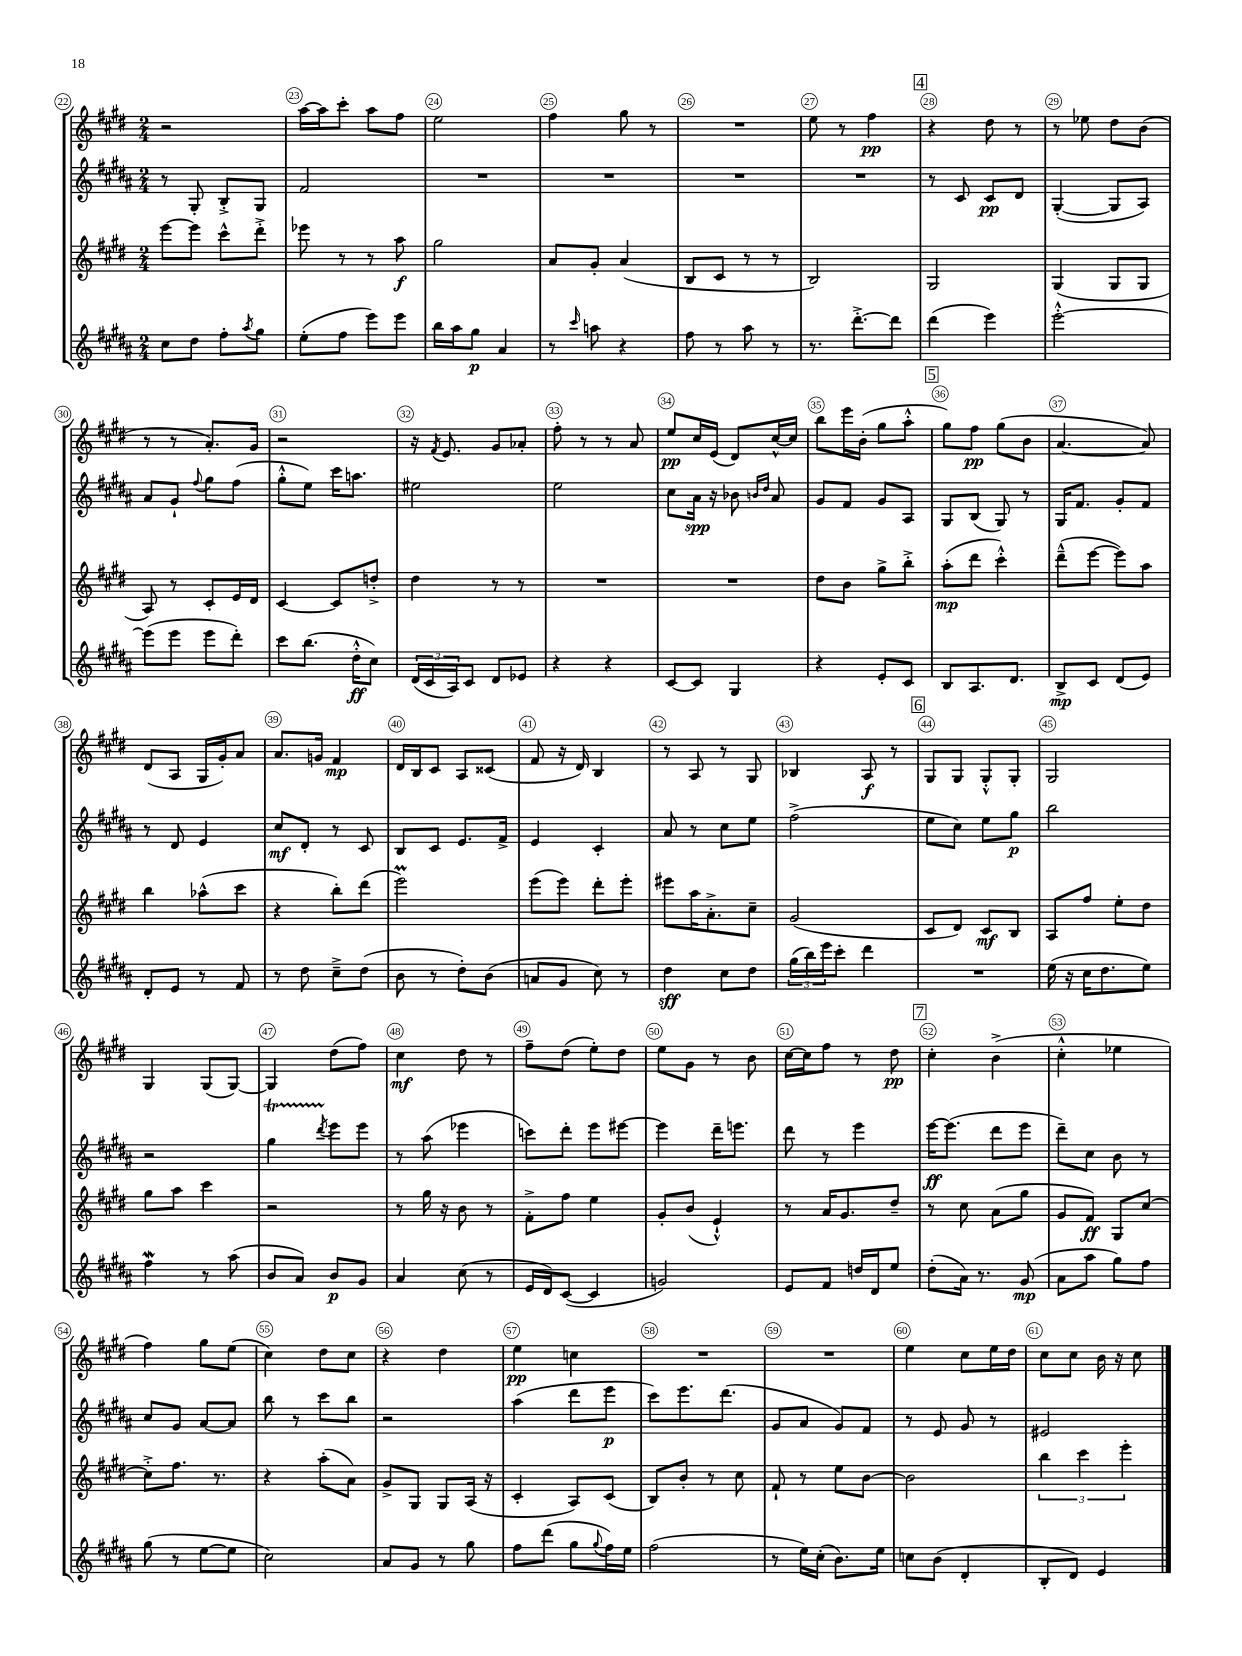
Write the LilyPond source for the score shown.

<<
\new StaffGroup <<
\new Staff = "s0" {
    \clef treble \key e \major \numericTimeSignature \time 2/4
    r2 |
    a''16~ a''16 cis'''8-. a''8 fis''8 |
    e''2 |
    fis''4 gis''8 r8 |
    R2 |
    e''8 r8 fis''4\pp |
    \mark \markup { \box "4" } r4 dis''8 r8 |
    r8 ees''8 dis''8 b'8( |
    r8 r8 a'8.-.) gis'16 |
    r2 |
    r16 \acciaccatura { fis'8 } e'8. gis'8 aes'8-. |
    fis''8-. r8 r8 a'8 |
    e''8\pp cis''16 e'16( dis'8) cis''16~-^ cis''16 |
    b''8 e'''16 b'16-.( gis''8 a''8-.-^ |
    \mark \markup { \box "5" } gis''8) fis''8\pp gis''8( b'8 |
    a'4.~ a'8) |
    dis'8( a8 gis16 gis'16-.) a'8 |
    a'8. g'16 fis'4\mp |
    dis'16 b16 cis'8 a8 cisis'8( |
    fis'8 r16 dis'16) b4 |
    r8 a8 r8 gis8 |
    bes4 a8\f r8 |
    \mark \markup { \box "6" } gis8 gis8 gis8-.-^ gis8-. |
    gis2 |
    gis4 gis8( gis8~) |
    gis4 dis''8( fis''8) |
    cis''4\mf dis''8 r8 |
    fis''8-- dis''8( e''8-.) dis''8 |
    e''8 gis'8 r8 b'8 |
    cis''16~ cis''16 fis''8 r8 dis''8\pp |
    \mark \markup { \box "7" } cis''4-. b'4->( |
    cis''4-.-^ ees''4 |
    fis''4) gis''8 e''8( |
    cis''4) dis''8 cis''8 |
    r4 dis''4 |
    e''4\pp c''4 |
    R2 |
    R2 |
    e''4 cis''8 e''16 dis''16 |
    cis''8 cis''8 b'16 r16 cis''8 \bar "|." |
}
\new Staff = "s1" {
    \clef treble \key b \major \numericTimeSignature \time 2/4
    r8 gis8-. b8-.-> gis8 |
    fis'2 |
    R2 |
    R2 |
    R2 |
    R2 |
    \mark \markup { \box "4" } r8 cis'8 cis'8\pp dis'8 |
    gis4~-.( gis8 ais8) |
    ais'8 gis'8-! \appoggiatura { fis''8 } gis''8 fis''8( |
    gis''8-.-^ e''8) cis'''16 a''8. |
    eis''2 |
    e''2 |
    cis''8 ais'16\spp r16 bes'8 \grace { b'16 dis''16 } ais'8 |
    gis'8 fis'8 gis'8 ais8 |
    \mark \markup { \box "5" } gis8 b8( gis8) r8 |
    gis16 fis'8. gis'8-. fis'8 |
    r8 dis'8 e'4 |
    cis''8\mf dis'8-. r8 cis'8 |
    b8 cis'8 e'8. fis'16-> |
    e'4 cis'4-. |
    ais'8 r8 cis''8 e''8 |
    fis''2->( |
    \mark \markup { \box "6" } e''8 cis''8) e''8 gis''8\p |
    b''2 |
    r2 |
    gis''4\startTrillSpan \acciaccatura { dis'''8 } e'''8\stopTrillSpan e'''8 |
    r8 ais''8( ees'''4 |
    c'''8) dis'''8-. e'''8 eis'''8~ |
    eis'''4 dis'''16-- e'''8. |
    dis'''8 r8 e'''4 |
    \mark \markup { \box "7" } e'''16~\ff e'''8.( dis'''8 e'''8 |
    dis'''8--) cis''8 b'8 r8 |
    cis''8 gis'8 ais'8~ ais'8 |
    b''8 r8 cis'''8 b''8 |
    r2 |
    ais''4( dis'''8 e'''8\p |
    cis'''8) e'''8. dis'''8.( |
    gis'8 ais'8 gis'8) fis'8 |
    r8 e'8 gis'8 r8 |
    eis'2 \bar "|." |
}
\new Staff = "s2" {
    \clef treble \key e \major \numericTimeSignature \time 2/4
    e'''8~ e'''8 cis'''8-^ dis'''8-.-> |
    ees'''8 r8 r8 a''8\f |
    gis''2 |
    a'8 gis'8-. a'4( |
    b8 cis'8 r8 r8 |
    b2) |
    \mark \markup { \box "4" } gis2 |
    gis4( gis8 gis8 |
    a8) r8 cis'8-. e'16 dis'16 |
    cis'4~ cis'8 d''8-.-> |
    dis''4 r8 r8 |
    R2 |
    R2 |
    dis''8 b'8 gis''8-> b''8-.-> |
    \mark \markup { \box "5" } a''8-.\mp( dis'''8 cis'''4-.-^) |
    dis'''8---^( e'''8~ e'''8) a''8 |
    b''4 aes''8-^( cis'''8 |
    r4 b''8-.) dis'''8( |
    e'''2\prall) |
    e'''8( e'''8) dis'''8-. e'''8-. |
    eis'''8 a''16 a'8.-.-> cis''8-- |
    gis'2( |
    \mark \markup { \box "6" } cis'8 dis'8) cis'8\mf b8 |
    a8 fis''8 e''8-. dis''8 |
    gis''8 a''8 cis'''4 |
    r2 |
    r8 gis''16 r16 b'8 r8 |
    fis'8-.-> fis''8 e''4 |
    gis'8-. b'8( e'4-!-^) |
    r8 a'16 gis'8. dis''8-- |
    \mark \markup { \box "7" } r8 cis''8 a'8( gis''8 |
    gis'8 fis'8\ff) gis8 cis''8~ |
    cis''8-.-> fis''8. r8. |
    r4 a''8-.( a'8) |
    gis'8-> gis8 gis8 a16( r16 |
    cis'4-. a8) cis'8( |
    b8) b'8-. r8 cis''8 |
    fis'8-! r8 e''8 b'8~ |
    b'2 |
    \tuplet 3/2 { b''4 cis'''4 e'''4-. } \bar "|." |
}
\new Staff = "s3" {
    \clef treble \key b \major \numericTimeSignature \time 2/4
    cis''8 dis''8 fis''8-. \acciaccatura { ais''8 } gis''8 |
    e''8-.( fis''8 e'''8) e'''8 |
    b''16 ais''16 gis''8\p ais'4 |
    r8 \grace { cis'''16 } a''8 r4 |
    fis''8 r8 ais''8 r8 |
    r8. dis'''8.~-.-> dis'''8 |
    \mark \markup { \box "4" } dis'''4( e'''4) |
    e'''2~-.-^ |
    e'''8( e'''8 e'''8 dis'''8-.) |
    cis'''8 b''8.( dis''16-.-^\ff cis''8) |
    \tuplet 3/2 { dis'16( cis'16 ais16) } cis'8 dis'8 ees'8 |
    r4 r4 |
    cis'8~ cis'8 gis4 |
    r4 e'8-. cis'8 |
    \mark \markup { \box "5" } b8 ais8. dis'8. |
    b8->\mp cis'8 dis'8( e'8) |
    dis'8-. e'8 r8 fis'8 |
    r8 dis''8 cis''8---> dis''8( |
    b'8 r8 dis''8-.) b'8( |
    a'8 gis'8 cis''8) r8 |
    dis''4\sff cis''8 dis''8 |
    \tuplet 3/2 { gis''16( b''16) e'''16 } cis'''8-. dis'''4 |
    \mark \markup { \box "6" } R2 |
    e''16( r16 cis''16 dis''8. e''8) |
    fis''4\mordent r8 ais''8( |
    b'8 ais'8) b'8\p gis'8 |
    ais'4 cis''8( r8 |
    e'16 dis'16) cis'8~( cis'4 |
    g'2) |
    e'8 fis'8 d''16 dis'16 e''8 |
    \mark \markup { \box "7" } dis''8-.( ais'16) r8. gis'8\mp( |
    ais'8 ais''8 gis''8) fis''8 |
    gis''8( r8 e''8~ e''8 |
    cis''2) |
    ais'8 gis'8 r8 gis''8 |
    fis''8 dis'''8( gis''8 \appoggiatura { gis''8 } fis''16) e''16 |
    fis''2( |
    r8 e''16) cis''16-.( b'8.) e''16 |
    c''8 b'8( dis'4-. |
    b8-. dis'8) e'4 \bar "|." |
}
>>
>>
\layout { \context { \Score currentBarNumber = #22 \override BarNumber.break-visibility = ##(#f #t #t) barNumberVisibility = #all-bar-numbers-visible \override BarNumber.stencil = #(make-stencil-circler 0.1 0.3 ly:text-interface::print) } }
